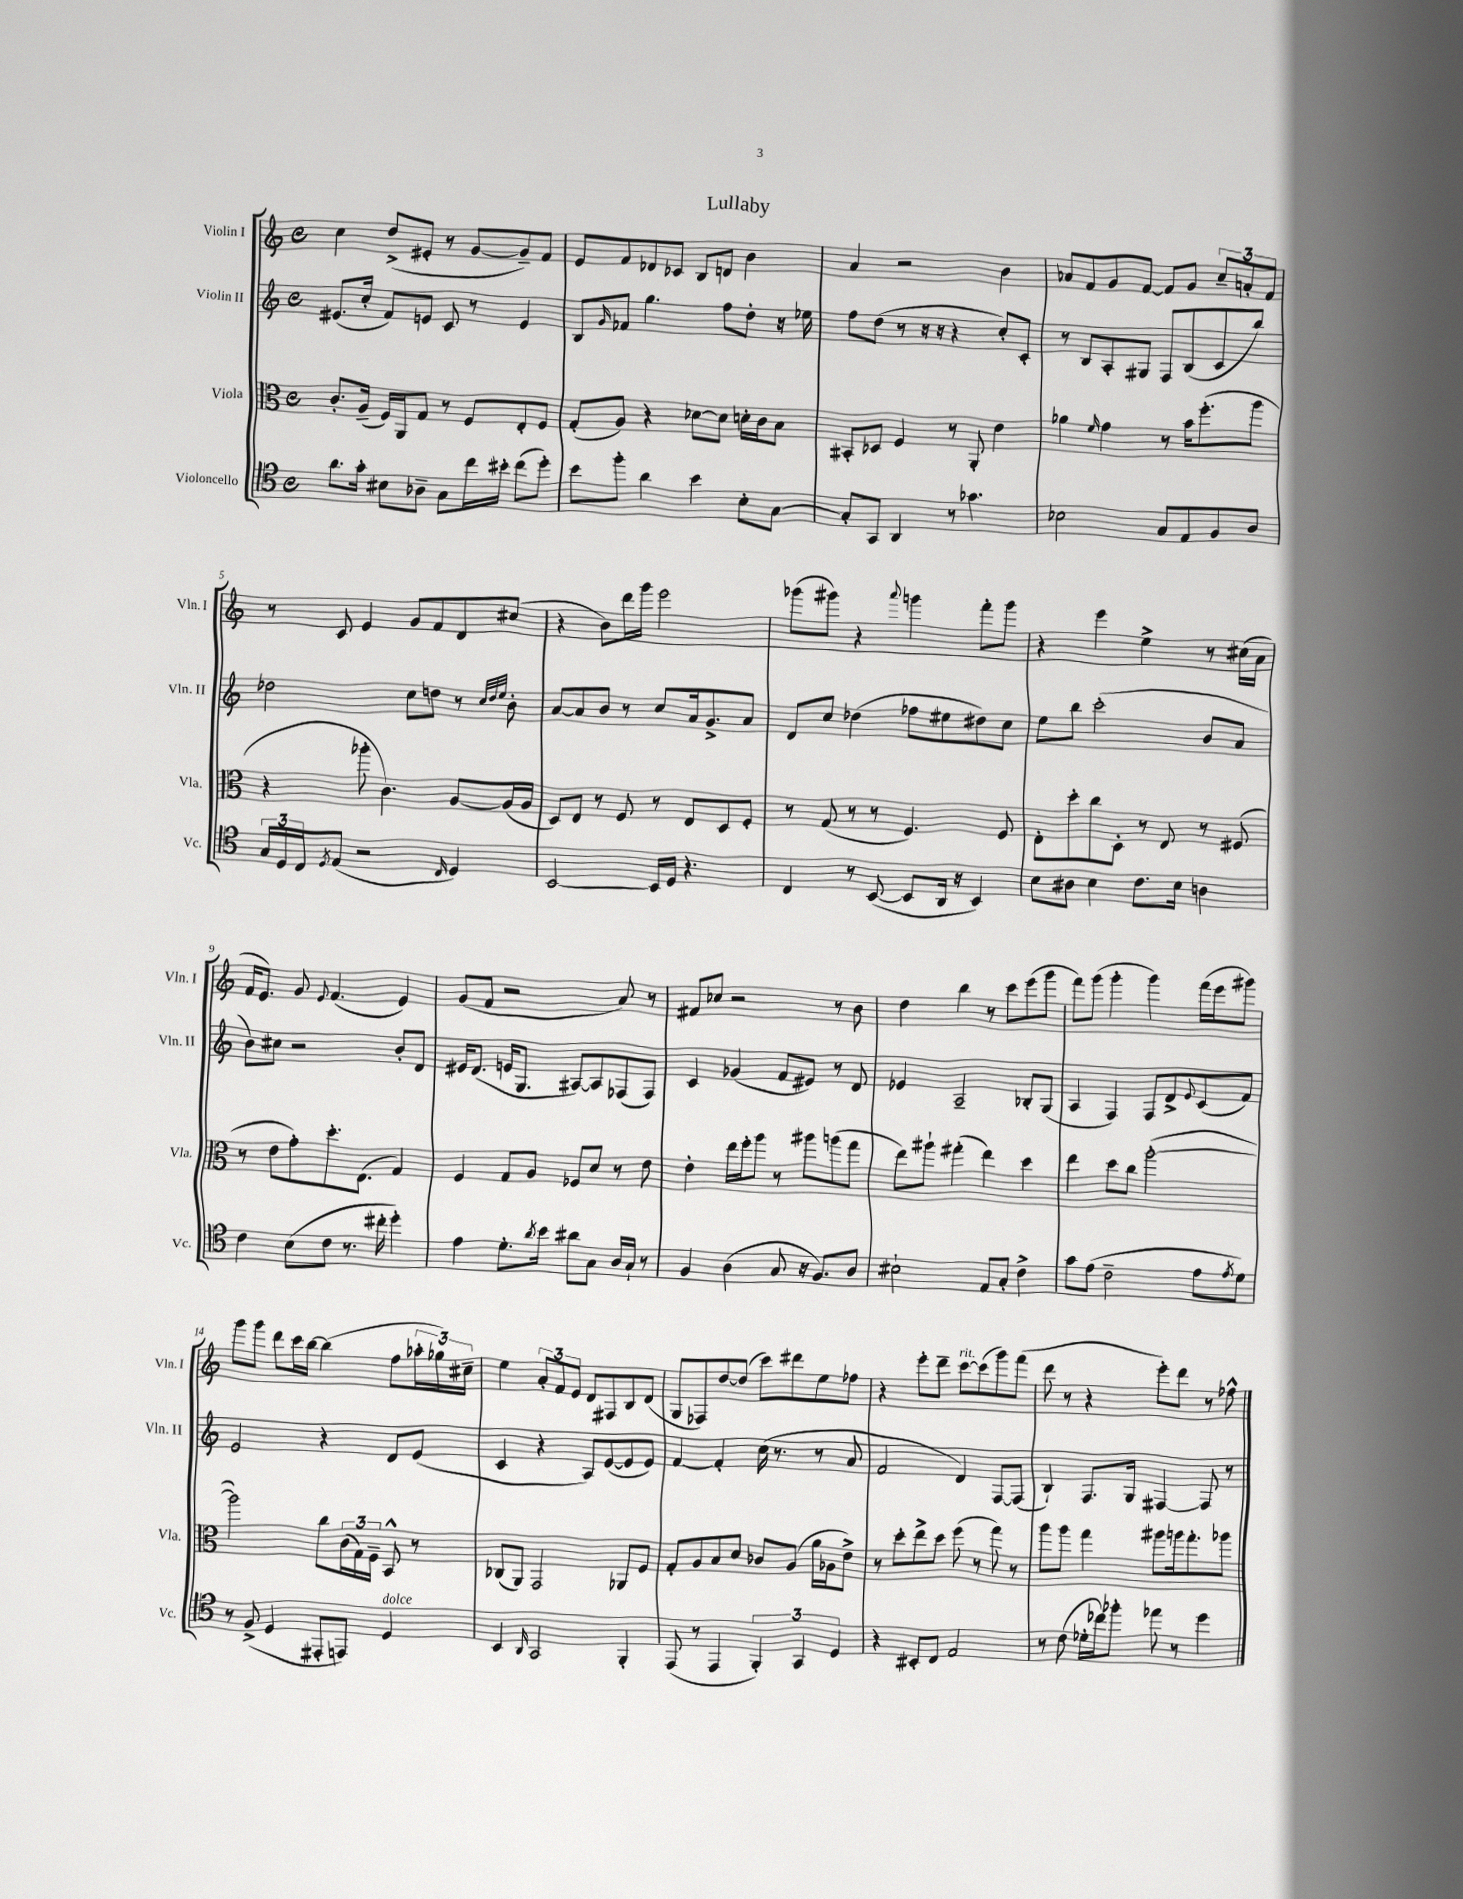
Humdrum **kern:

**kern	**kern	**kern	**kern
*staff4	*staff3	*staff2	*staff1
*clefC4	*clefC3	*clefG2	*clefG2
*k[]	*k[]	*k[]	*k[]
*M4/4	*M4/4	*M4/4	*M4/4
*met(c)	*met(c)	*met(c)	*met(c)
8.a	8.c'	(8.e#	4cc
16g'	(16A~	16cc'	.
8B#	16F)	8f)	(8dd^
.	16AA	.	.
8A-~	8G	8e	8e#'
8G	8r	8c	8r
16cc	8F	8r	[8g
16b#'	.	.	.
(8cc	8E'	4e	8g~])
8dd')	8F	.	8f
=	=	=	=
8b	(8G'	8B	8e
.	.	16qqg	.
8ff'	8A)	8f-	8f
4a	4r	4.gg	8d-
.	.	.	8c-
4b	[8d-	.	8B
.	8d-]	8ff	8d
8B'	16d'	8dd'	4b
.	16c	.	.
[8G	8B	16r	.
.	.	16ee-	.
=	=	=	=
8G']	8BB#'	8ff	4a
8GG	8D-	(8dd	.
4AA	4F	8r	2r
.	.	16r	.
.	.	16r	.
8r	8r	4r	.
4.g-	8AA'	.	.
.	4e	8cc')	4b
.	.	8c'	.
=	=	=	=
2B-	4a-	8r	8a-
.	.	8B	8f
.	16qqf	.	.
.	4g	8A'	8g
.	.	8G#	[8f
8G	8r	8F	8f]
8E	16b	(8B	8g
.	(8.ff'	.	.
8F	.	8c	12cc~
.	.	.	12a'
8A	8aa	8bb)	.
.	.	.	12f
=	=	=	=
24G	4r	2dd-	8r
24D	.	.	.
24C	.	.	.
8qD	.	.	.
(8E	.	.	8c
2r	8aa-'	.	4e
.	4.c)	.	.
.	.	8cc	8g
.	.	8dd	8f
16qqC	.	.	.
4D)	[8A	8r	8d
.	.	32qqcc	.
.	.	32qqdd	.
.	.	32qqee	.
.	(16A]	8b'	(8cc#
.	16A	.	.
=	=	=	=
[2BB	8D)	[8a	4r
.	8E	8a]	.
.	8r	8b	8b)
.	8F	8r	16ddd
.	.	.	16ggg
16BB]	8r	8cc	2eee
16D	.	.	.
4.r	8E	16a	.
.	.	8.g^	.
.	8D	.	.
.	8F'	8a	.
=	=	=	=
4C	8r	8d	(8ggg-
.	(8G	8cc	8ggg#)
8r	8r	(4dd-	4r
([8BB	8r	.	.
.	.	.	8qqaaa
8BB]	4.F)	8ff-	4ggg
16AA	.	8ee#	.
16r	.	.	.
4BB)	.	8dd#)	8fff'
.	8F	8cc	8ggg
=	=	=	=
8B	8E'	8ee	4r
8A#	8dd'	8bb	.
4B	8cc	(2ccc'	4eee
.	8D'	.	.
8.c	8r	.	4ee^
.	8E	.	.
16B	.	.	.
4A	8r	8b	8r
.	(8F#	8a	(16cc#
.	.	.	16a
=	=	=	=
4c	8r	8b)	16f
.	.	.	8.e)
.	8e	8cc#	.
(8B	8g')	2r	8g
.	.	.	8qqe
8c	8.dd'	.	(4.f
8.r	.	.	.
.	(8.E	.	.
16cc#'	.	.	.
4dd')	4G)	8b'	4e)
.	.	8d	.
=	=	=	=
4e	4F	16e#	(8g
.	.	(8.d	.
.	.	.	8f
8.d'	8G	16e	2r
.	.	8.G	.
.	8A	.	.
8qa	.	.	.
16b	.	.	.
8a#	8F-	[8A#)	.
8G	8d	8A#]	.
16A	8r	(8F-	8a)
16G`	.	.	.
8r	8e	8F-)	8r
=	=	=	=
4F	4e'	4c	8f#
.	.	.	8cc-
(4A	16ee	(4g-	2r
.	16ff'	.	.
.	8aa	.	.
8G	8r	8f	.
16r	8aa#	8e#)	.
8.F)	.	.	.
.	(8aa	8r	8r
8A	8gg	8d	8b
=	=	=	=
2B#`	8ee)	4e-	4dd
.	8aa#`	.	.
.	(4gg#'	2A~	4bb
8E	4ee)	.	8r
8G'	.	.	8ccc
4c^	4dd	8B-'	(8eee
.	.	(8G	8ggg
=	=	=	=
8g	4ee	4A	8fff)
(8e	.	.	(8ggg
2c~	8dd	4F)	4ggg'
.	8cc	.	.
.	([2aa'	8F	4ggg)
.	.	8d^	.
.	.	8qqe	.
8e	.	(8c	(16fff
.	.	.	16eee
8qe	.	.	.
8d)	.	8f)	8ggg#)
=	=	=	=
8r	2aa])	2e	8ggg
(8F^	.	.	8ggg
4D	.	.	8ddd
.	.	.	16ccc
.	.	.	[16bb
8EE#'	8cc	4r	(4bb]
8EE)	(24c	.	.
.	24G)	.	.
.	24F~	.	.
4D	8BB^^	8d	8ff
.	8r	(8e	24aa-'
.	.	.	24gg-)
.	.	.	24cc#~
=	=	=	=
4BB	(8C-	4c	4ee
.	8AA)	.	.
16qqAA	.	.	.
2GG	2GG	4r	12a'
.	.	.	12f
.	.	.	12e
.	.	8A)	8d
.	.	([8e	8F#
4FF'	8AA-	8e]	8B
.	8F	8e)	(8d
=	=	=	=
(8EE	8G'	[4f	8G
8r	8A	.	8F-)
4EE	8B	4f']	[8dd
.	8d	.	(8dd]
6FF')	8c-	(16cc	8ccc)
.	.	8.r	.
.	(8A	.	8ddd#
6GG	.	.	.
.	16a	8r	8ee
.	16A-	.	.
6D	.	.	.
.	8e^)	8a	8ff-
=	=	=	=
4r	8r	2f	4r
.	8dd'	.	.
8BB#'	8ee^	.	8eee'
8C	8dd	.	8ddd~
2E	(8ff	4d)	[8ccc
.	8r	.	(8ccc]
.	8gg)	[8F	8ggg)
.	8r	(8F]	(8fff
=	=	=	=
8r	8aa	4B`)	8ddd
(8c	8aa	.	8r
16d-'	4gg	8.F	4r
16cc-)	.	.	.
8ff-'	.	.	.
.	.	16G	.
8ee-	8aa#	[4F#	8eee')
8r	16aa	.	8ddd
.	8.gg'	.	.
4dd	.	8F#]	8r
.	8aa-	8r	8ff-^^
==	==	==	==
*-	*-	*-	*-
